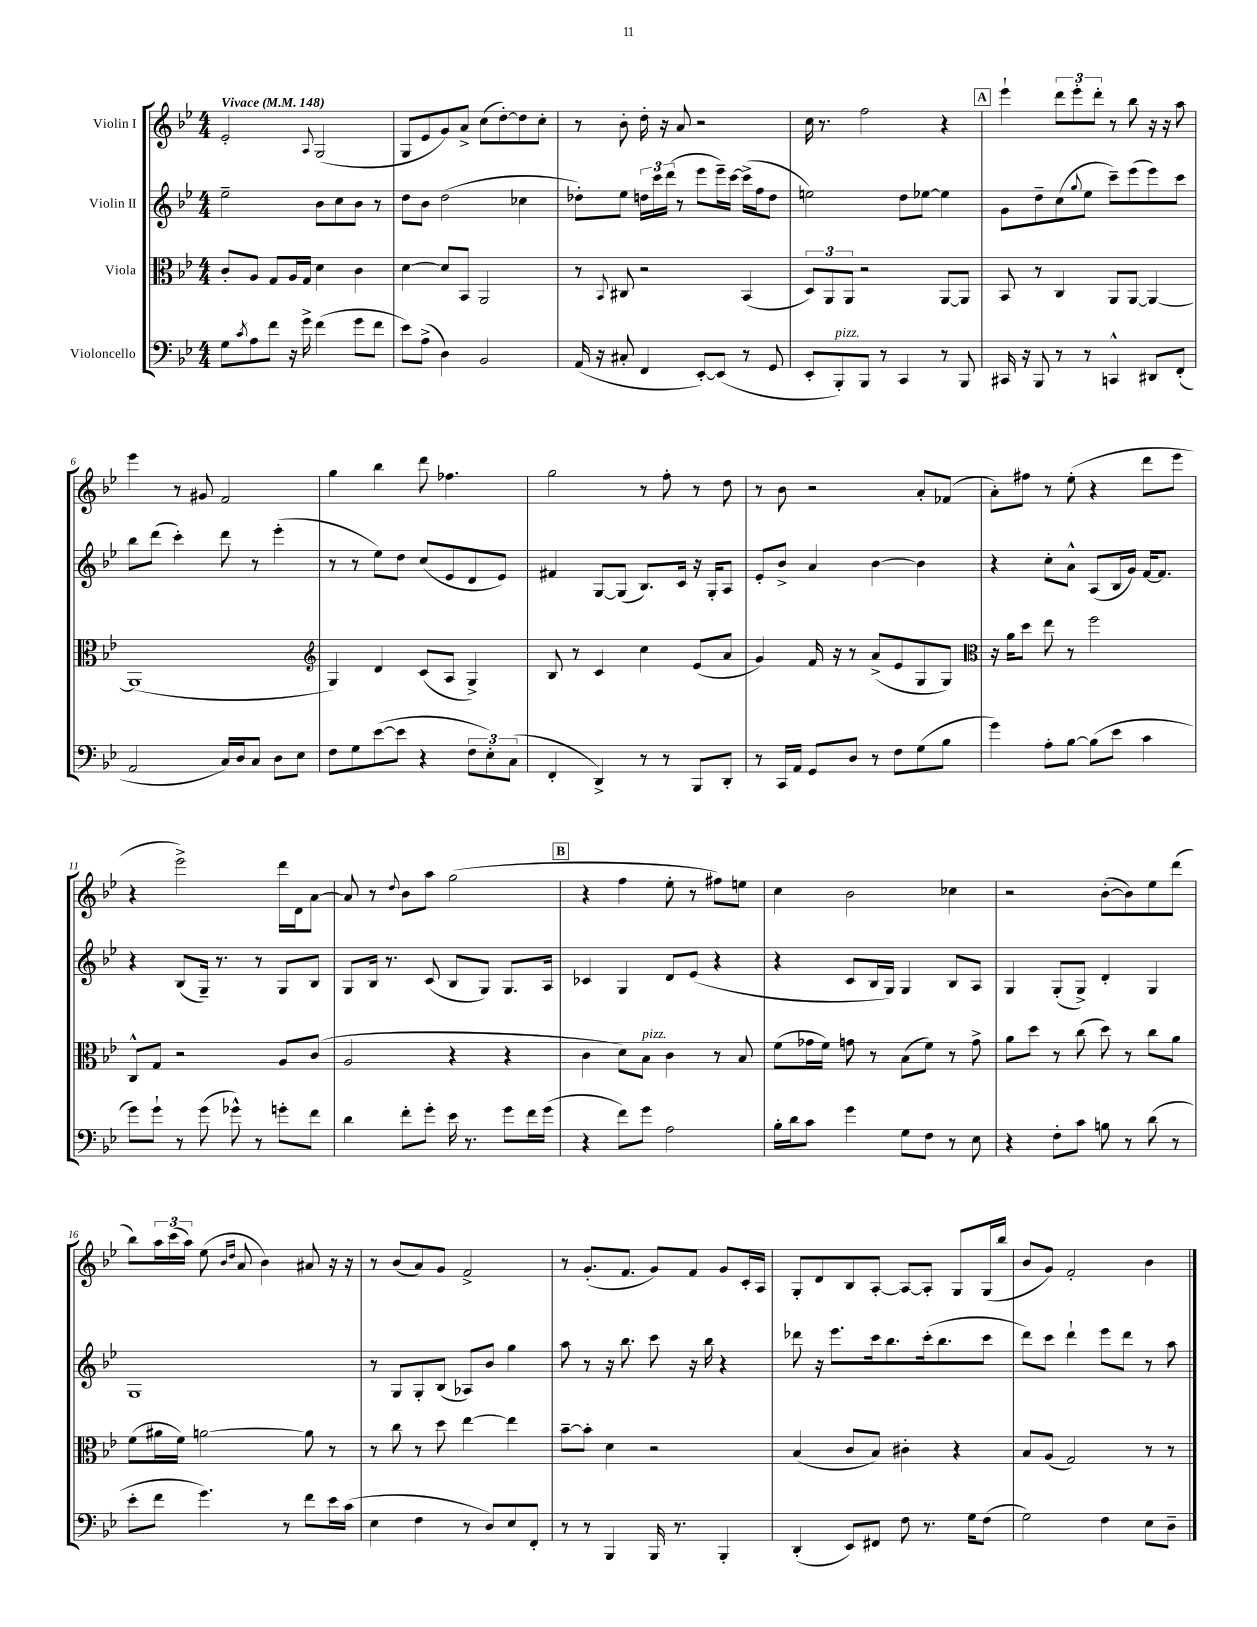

**kern	**kern	**kern	**kern
*staff4	*staff3	*staff2	*staff1
*clefF4	*clefC3	*clefG2	*clefG2
*k[b-e-]	*k[b-e-]	*k[b-e-]	*k[b-e-]
*M4/4	*M4/4	*M4/4	*M4/4
*MM148	*MM148	*MM148	*MM148
8G\L	8c'/L	2ee-~\	2e-'/
8qc/	.	.	.
8A\	8A/J	.	.
8f\J	8G/L	.	.
16r	16A/L	.	.
16g^\	16G/JJ	.	.
.	.	.	8qqA/
(4f\	4d\	8b-\L	(2G/
.	.	8cc\	.
8g\L	4c\	8b-\J	.
8f\J	.	8r	.
=	=	=	=
8e-\L)	[4d\	8dd\L	8G/L
(8A^\J	.	8b-\J	8e-/
4D\)	8d/]L	(2dd\	8g/)
.	8BB-/J	.	8a^/J
2BB-/	2AA/	.	(8cc\L
.	.	.	[8dd'\)
.	.	4cc-\	8dd\]
.	.	.	8cc'\J
=	=	=	=
(16AA/	8r	8dd-'\L)	8r
16r	.	.	.
.	8qqBB-/	.	.
8C#'/	8C#/	8ee-\J	8b-'\
4FF/	2r	24dd\LL	16dd'\
.	.	24ccc\	.
.	.	.	16r
.	.	(24ddd\JJ	.
.	.	8r	8a/
[8EE-'/L)	.	8eee-\L	2r
(8EE-/]J	.	16eee-~\L)	.
.	.	[16ccc\JJ	.
8r	(4BB-/	(16ccc^\]LL	.
.	.	16ff\J	.
8GG/	.	8dd\J	.
=	=	=	=
8EE-'/L	12D/L)	2ee\)	16cc\
.	.	.	8.r
.	12AA/	.	.
8BBB-'/)	.	.	.
.	12AA/J	.	.
8BBB-/J	2r	.	2ff\
8r	.	.	.
4CC/	.	8dd\L	.
.	.	[8ee-\J	.
8r	[8AA/L	4ee-\]	4r
8BBB-/	8AA/]J	.	.
=	=	=	=
16CC#/	8BB-/	8g\L	4eee-`\
16r	.	.	.
8BBB-/	8r	8dd~\	.
8r	4C/	(8cc\	12ddd\L
.	.	.	12eee-'\
.	.	8qqgg/	.
8r	.	8ee-\J	.
.	.	.	12ddd'\J
4CC^^/	8AA/L	8ccc~\L)	8r
.	[8AA/J	(8eee-\	8bb-\
8DD#/L	4AA/_	8eee-\)	16r
.	.	.	16r
(8FF'/J	.	8ccc\J	8aa\
=	=	=	=
2AA/	(1AA]	8bb-\L	4eee-\
.	.	(8ddd\J	.
.	.	4ccc'\)	8r
.	.	.	8g#/
16C/LL)	.	8ddd\	2f/
16D/J	.	.	.
8C/J	.	8r	.
8D\L	.	(4eee-'\	.
8E-\J	.	.	.
=	=	=	=
*	*clefG2	*	*
8F\L	4G/)	8r	4gg\
8G\	.	8r	.
([8e-\	4d/	8ee-\L)	4bb-\
8e-\]J	.	8dd\J	.
4r	(8c/L	(8cc/L	8ddd\
.	8A/J	8e-/	4.ff-\
12F\L	4G^/)	8d/	.
12E-'\)	.	.	.
.	.	8e-/J)	.
(12C\J	.	.	.
=	=	=	=
4FF'/	8B-/	4f#/	2gg\
.	8r	.	.
4DD^/)	4c/	[8G/L	.
.	.	(8G/]J	.
8r	4cc\	8.B-/L)	8r
8r	.	.	8ff'\
.	.	16c/Jk	.
8BBB-/L	(8e-/L	16r	8r
.	.	16G'/LK	.
8DD'/J	8a/J	8A/J	8dd\
=	=	=	=
8r	4g/)	8e-'/L	8r
16CC/LL	.	8b-^/J	8b-\
16AA/JJ	.	.	.
8GG/L	16f/	4a/	2r
.	16r	.	.
8D/J	8r	.	.
8r	(8a^/L	[4b-\	.
8F\L	8e-/	.	.
(8G\	8G/	4b-\]	8a'/L
8B-\J	8G/J)	.	(8f-/J
=	=	=	=
*	*clefC3	*	*
4g\)	16r	4r	8a'\L)
.	16a\LK	.	.
.	8dd\J	.	8ff#\J
8A'\L	8ee-\	8cc'\L	8r
[8B-\J	8r	8a^^\J	(8ee-'\
(8B-\]L	2ff\	(8A/L	4r
8e-\J	.	16B-/L	.
.	.	16g/JJ)	.
4c\	.	[16f/LK	8ddd\L
.	.	8.f/]J	.
.	.	.	8eee-\J
=	=	=	=
8g\L)	8C^^/L	4r	4r
8g`\J	8G/J	.	.
8r	2r	(8B-/L	2eee-^\)
(8g\	.	16G~/Jk)	.
.	.	8.r	.
8g-^^\)	.	.	.
8r	.	8r	.
8g'\L	8A/L	8G/L	16ddd\LL
.	.	.	16d\J
8f\J	(8c/J	8B-/J	[8a\J
=	=	=	=
4d\	2A/	8G/L	8a/]
.	.	16B-/Jk	8r
.	.	8.r	.
.	.	.	8qqdd/
8f'\L	.	.	8b-\L
8g'\J	.	(8c/	8aa\J
16e-\	4r	8B-/L	(2gg\
8.r	.	.	.
.	.	8G/J)	.
8g\L	4r	8.G/L	.
16f\L	.	.	.
(16g\JJ	.	16A/Jk	.
=	=	=	=
4r	4c\	4c-/	4r
8f\L)	8d\L)	4G/	4ff\
8g\J	8B-\J	.	.
2A\	4c\	8d/L	8ee-'\
.	.	(8e-/J	8r
.	8r	4r	8ff#\L)
.	8B-/	.	8ee\J
=	=	=	=
16B-'\LL	(8f\L	4r	4cc\
16d\J	.	.	.
8c\J	16g-\L	.	.
.	16f\JJ)	.	.
4g\	8g\	8c/L	2b-\
.	8r	16B-/L	.
.	.	16G/JJ)	.
8G\L	(8B-\L	4G/	.
8F\J	8f\J)	.	.
8r	8r	8B-/L	4cc-\
8E-\	8g^\	8A/J	.
=	=	=	=
4r	8a\L	4G/	2r
.	8dd\J	.	.
8F'\L	8r	(8G'/L	.
8c\J	(8cc\	8G^/J)	.
8B\	8dd\)	4d'/	([8b-'\L
8r	8r	.	8b-\])
(8d\	8cc\L	4G/	8ee-\
8r	8a\J	.	(8ddd\J
=	=	=	=
8e-'\L	(8f\L	1G	8bb-\L)
8f\J	16a#\L	.	24aa\L
.	.	.	(24ccc\
.	16f\JJ)	.	.
.	.	.	24aa\JJ)
4.g\)	[2a\	.	(8ee-\
.	.	.	16qqb-/LL
.	.	.	16qqdd/JJ
.	.	.	8a/
.	.	.	4b-\)
8r	.	.	.
8f\L	8a\]	.	8a#/
16e-\L	8r	.	16r
(16c\JJ	.	.	16r
=	=	=	=
4E-\	8r	8r	8r
.	8cc\	8G/L	(8b-/L
4F\	8r	8G'/	8a/)
.	8dd\	(8B-/J	8g/J
8r	[4ee-\	8A-/L)	2f^/
8D/L)	.	8b-/J	.
8E-/	4ee-\]	4gg\	.
8FF'/J	.	.	.
=	=	=	=
8r	[8b-~\L	8aa\	8r
8r	8b-'\]J	8r	(8.g'/L
4BBB-/	4d\	16r	.
.	.	8.bb-\	8.f/J
16BBB-/	2r	8ccc\	8g/L)
8.r	.	.	.
.	.	16r	8f/J
.	.	16bb-\	.
4BBB-'/	.	4r	8g/L
.	.	.	16c'/L
.	.	.	16A/JJ
=	=	=	=
(4DD'/	(4B-/	8ddd-\	8G'/L
.	.	16r	8d/
.	.	8.eee-\L	.
8EE-/L)	8c/L	.	8B-/
8FF#/J	8B-/J)	16ccc\k	[8A'/J
.	.	8.bb-\	.
8F\	4c#'\	.	8A/_L
8.r	.	(16ccc'\k	8A'/]J
.	.	8.bb-\	.
.	4r	.	8G/L
16G\LK	.	.	.
(8F\J	.	8ccc\J	(16G/L
.	.	.	16bb-/JJ
=	=	=	=
2G\)	8B-/L	8ddd\L)	8b-/L
.	(8A/J	8ccc\J	8g/J)
.	2G/)	4ddd`\	2f'/
4F\	.	8eee-\L	.
.	.	8ddd\J	.
8E-\L	8r	8r	4b-\
8D~\J	8r	8aa\	.
==	==	==	==
*-	*-	*-	*-
